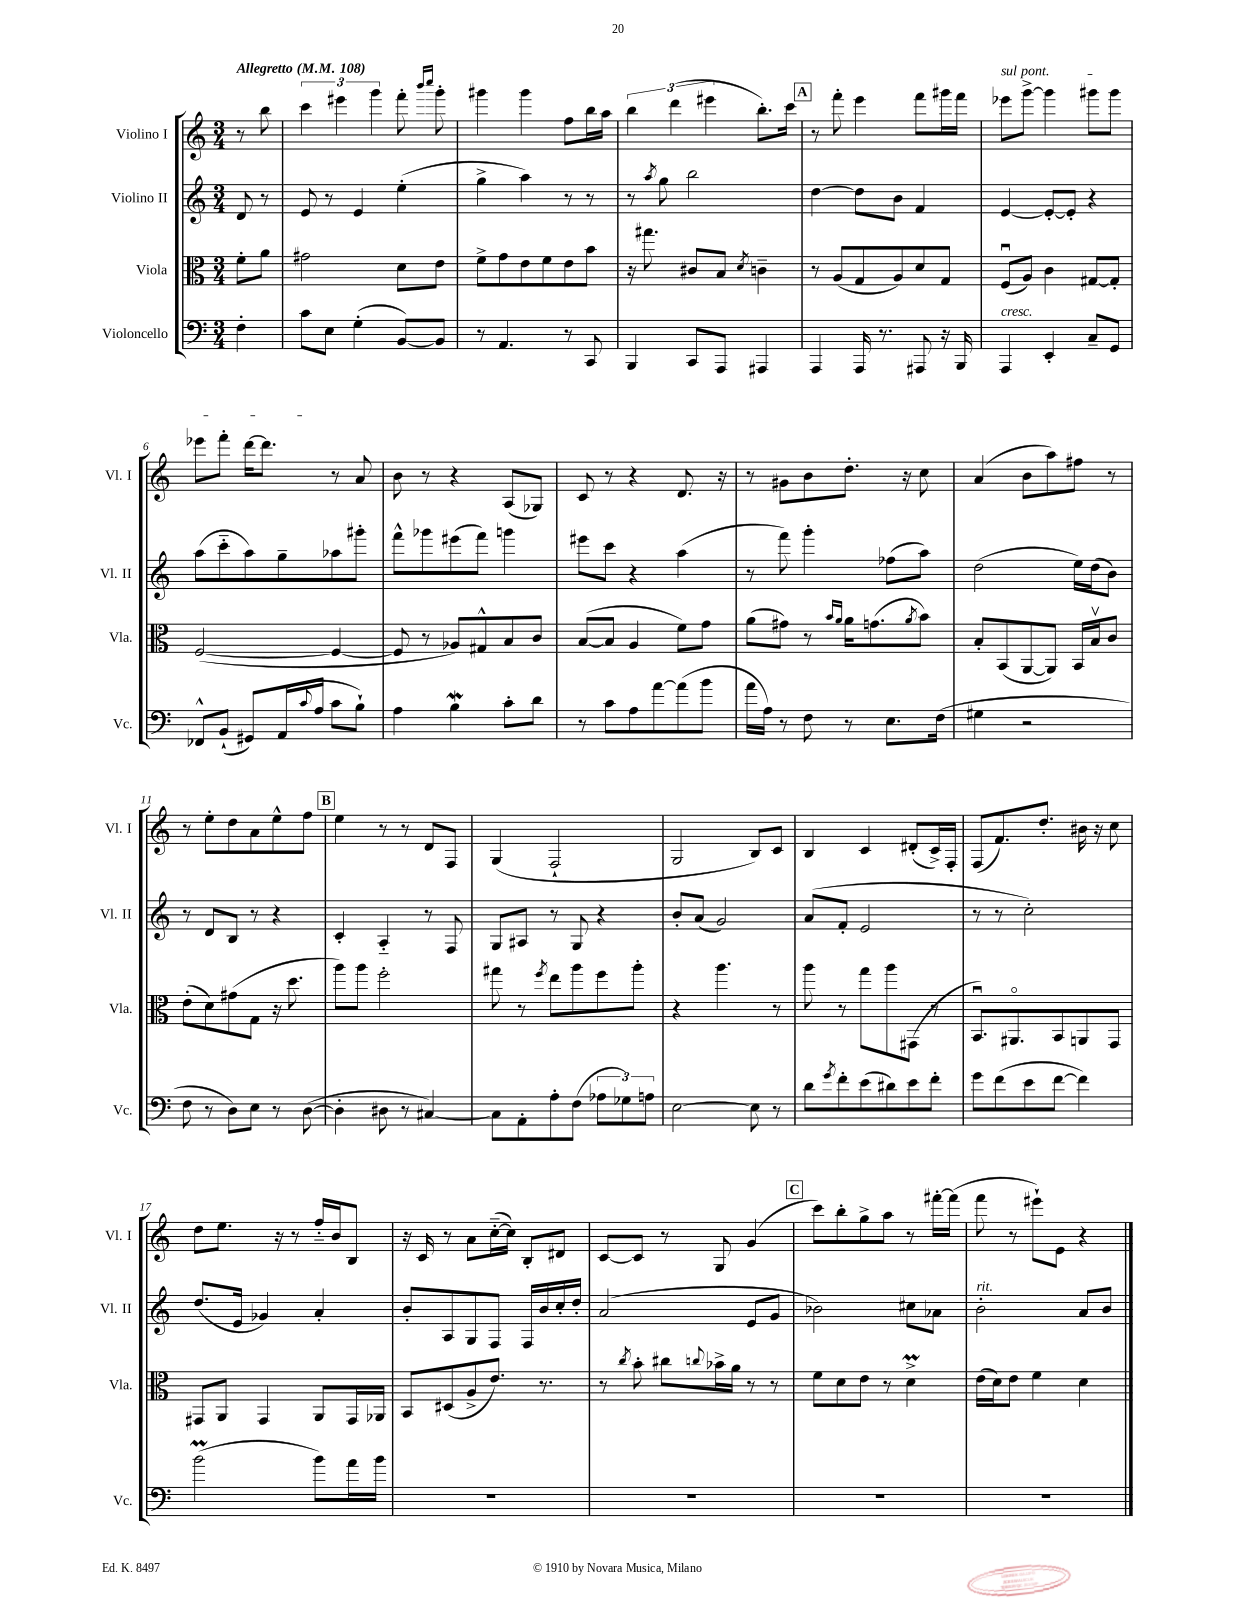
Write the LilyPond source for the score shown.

<<
\new StaffGroup <<
\new Staff = "s0" \with { instrumentName = "Violino I" shortInstrumentName = "Vl. I" } {
    \clef treble \key c \major \numericTimeSignature \time 3/4 \partial 4 \tempo "Allegretto" 4 = 108
    r8 b''8 |
    \tuplet 3/2 { c'''4 eis'''4 g'''4 } f'''8-. \grace { b'''16 c''''16 } g'''8-. |
    gis'''4 gis'''4 f''8 b''16 a''16 |
    \tuplet 3/2 { b''4 d'''4( eis'''4 } b''8.-.) c'''16 |
    \mark \markup { \box "A" } r8 f'''8-. e'''4 f'''8 gis'''16 f'''16 |
    \once \override TextSpanner.bound-details.left.text = \markup { \italic "sul pont." } ees'''8\startTextSpan g'''8~-> g'''4 gis'''8 gis'''8 |
    ees'''8 f'''8-. d'''16~ d'''8.\stopTextSpan r8 a'8 |
    b'8 r8 r4 a8( ges8) |
    c'8 r8 r4 d'8. r16 |
    r8 gis'8 b'8 d''8.-. r16 c''8 |
    a'4( b'8 a''8) fis''8 r8 |
    r8 e''8-. d''8 a'8 e''8-^ f''8 |
    \mark \markup { \box "B" } e''4 r8 r8 d'8 f8 |
    g4( f2-! |
    g2 b8) c'8 |
    b4 c'4 dis'8-.( c'16->) f16-. |
    f8( f'8.) d''8.-. bis'16 r16 c''8 |
    d''8 e''8. r16 r8 f''16-_ b'16 b8 |
    r16 c'16 r8 a'8 c''16~-_( c''16) b8-. dis'8 |
    c'8~ c'8 r8 g8 g'4( |
    \mark \markup { \box "C" } c'''8) b''8-. g''8-> a''8 r8 fis'''16~-. fis'''16( |
    f'''8 r8 eis'''8-!) e'8 r4 \bar "|." |
}
\new Staff = "s1" \with { instrumentName = "Violino II" shortInstrumentName = "Vl. II" } {
    \clef treble \key c \major \numericTimeSignature \time 3/4 \partial 4
    d'8 r8 |
    e'8 r8 e'4 e''4-.( |
    g''4-> a''4) r8 r8 |
    r8 \acciaccatura { a''8 } g''8 b''2 |
    \mark \markup { \box "A" } d''4~ d''8 b'8 f'4 |
    e'4~ e'8~-. e'8-. r4 |
    a''8( c'''8-_ a''8) g''8-- aes''8 gis'''8-. |
    f'''8-^ ges'''8 eis'''8( f'''8) g'''4 |
    eis'''8 c'''8 r4 a''4( |
    r8 f'''8) g'''4-. fes''8( a''8) |
    d''2( e''16) d''16( b'8) |
    r8 d'8 b8 r8 r4 |
    \mark \markup { \box "B" } c'4-. a4-_ r8 f8 |
    g8 ais8 r8 g8 r4 |
    b'8-. a'8( g'2) |
    a'8( f'8-. e'2 |
    r8 r8 c''2-.) |
    d''8.( e'16 ges'4) a'4-. |
    b'8-. a8 g8 f8 f16 b'16 c''16-. d''16-. |
    a'2( e'8 g'8 |
    \mark \markup { \box "C" } bes'2) cis''8 aes'8 |
    b'2-.^\markup { \italic "rit." } a'8 b'8 \bar "|." |
}
\new Staff = "s2" \with { instrumentName = "Viola" shortInstrumentName = "Vla." } {
    \clef alto \key c \major \numericTimeSignature \time 3/4 \partial 4
    f'8-. a'8 |
    gis'2 d'8 e'8 |
    f'8-> g'8 e'8 f'8 e'8 b'8 |
    r16 gis''8. cis'8 b8 \acciaccatura { d'8 } c'4-- |
    \mark \markup { \box "A" } r8 a8( g8 a8) d'8 g8 |
    f8\downbow( a8) c'4 gis8~ gis8-. |
    f2~( f4~ |
    f8 r8 aes8) gis8-^ b8 c'8 |
    b8~( b8 a4 f'8) g'8 |
    a'8( gis'8) r8 \grace { b'16 a'16 } a'16 g'8.( \acciaccatura { a'8 } b'8) |
    b8-. b,8( a,8~ a,8) b,16 b16\upbow c'8 |
    e'8-.( d'8) gis'8( g8 r16 d''8. |
    \mark \markup { \box "B" } a''8) a''8 f''2-. |
    gis''8 r8 \acciaccatura { f''8 } e''8 a''8 f''8 a''8-. |
    r4 a''4. r8 |
    a''8 r8 g''8 a''8 gis,8( r8 |
    b,8.\downbow) ais,8.\flageolet b,8 a,8 g,8 |
    gis,8 a,8 gis,4 a,8 gis,16 aes,16 |
    b,8 dis8( a8-> e'8.) r8. |
    r8 \acciaccatura { c''8 } b'8-. cis''8 \appoggiatura { c''8 } bes'16-> a'16 r8 r8 |
    \mark \markup { \box "C" } f'8 d'8 e'8 r8 d'4->\prall |
    e'16( d'16) e'8 f'4 d'4 \bar "|." |
}
\new Staff = "s3" \with { instrumentName = "Violoncello" shortInstrumentName = "Vc." } {
    \clef bass \key c \major \numericTimeSignature \time 3/4 \partial 4
    f4-. |
    c'8 e8 g4-.( b,8~) b,8 |
    r8 a,4. r8 c,8 |
    b,,4 c,8 a,,8 ais,,4 |
    \mark \markup { \box "A" } a,,4 a,,16 r8. ais,,8 r16 b,,16 |
    a,,4^\markup { \italic "cresc." } e,4-. c8-- g,8 |
    fes,8-^ b,8-!( gis,8) a,16( \appoggiatura { c'8 } a16 c'8 b8-!) |
    a4 b4\mordent c'8-. d'8 |
    r8 c'8 a8 a'8~ a'8( b'8 |
    a'16 a16) r8 f8 r8 e8. f16( |
    gis4 r2 |
    f8 r8 d8) e8 r8 d8~( |
    \mark \markup { \box "B" } d4-. dis8 r8 cis4~) |
    cis8 a,8-. a8-. f8( \tuplet 3/2 { aes8 ges8) a8 } |
    e2~ e8 r8 |
    d'8 \acciaccatura { g'8 } f'8-. e'8( dis'8) e'8 f'8-. |
    g'8 f'8( e'8 f'8~ f'4) |
    b'2\prall( b'8) a'16 b'16 |
    R2. |
    R2. |
    \mark \markup { \box "C" } R2. |
    R2. \bar "|." |
}
>>
>>
